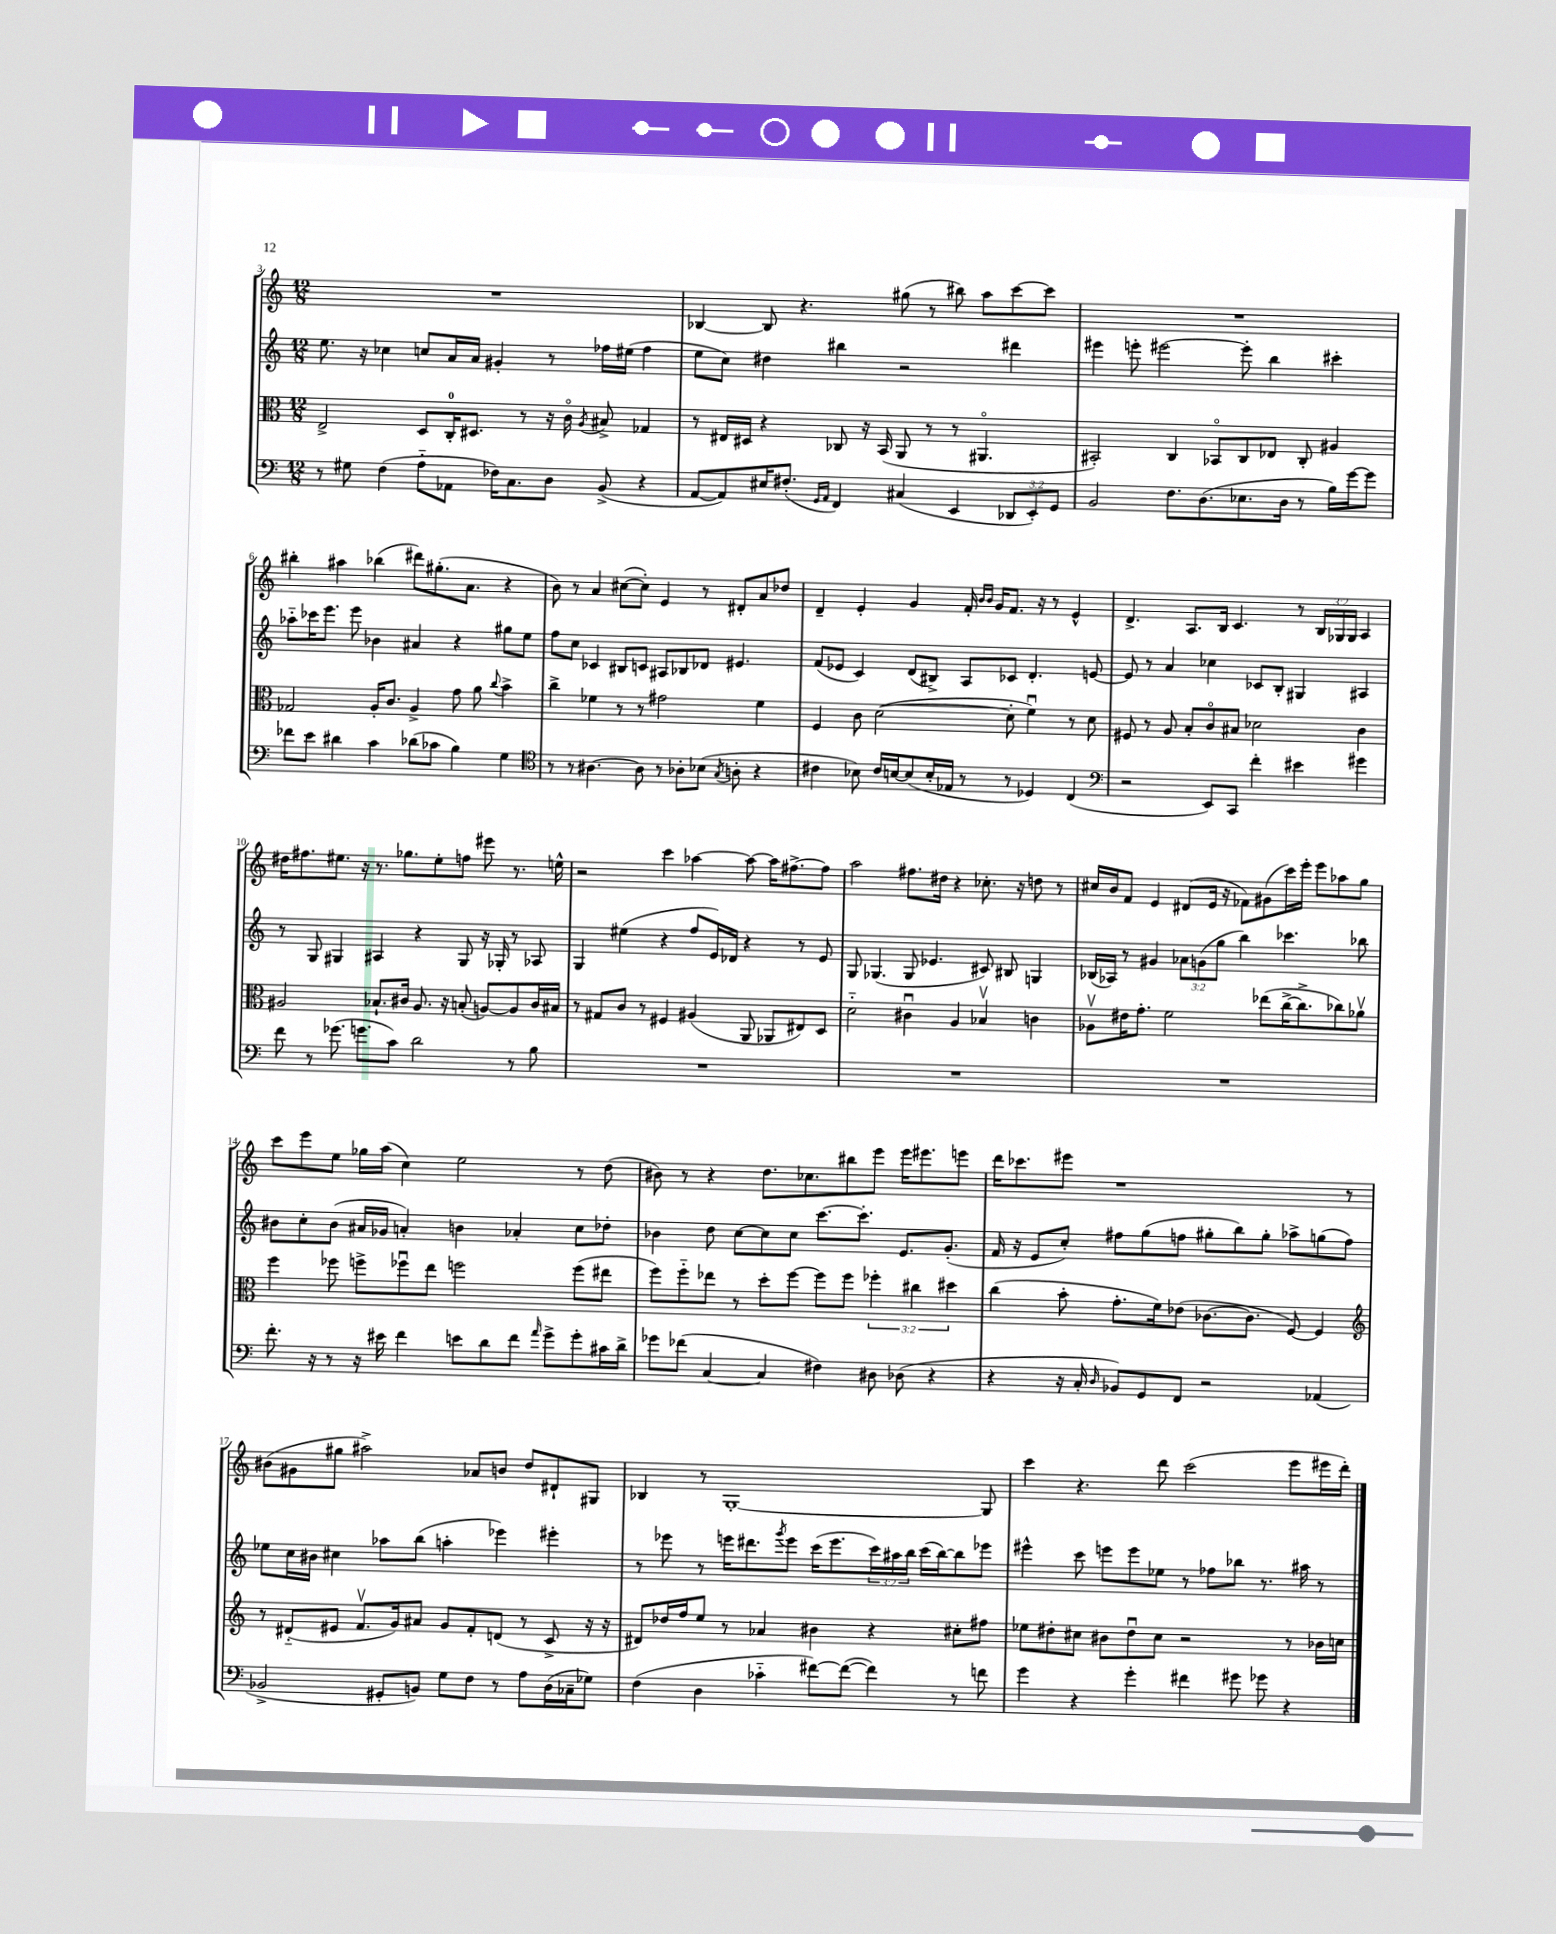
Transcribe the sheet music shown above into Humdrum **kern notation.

**kern	**kern	**kern	**kern
*staff4	*staff3	*staff2	*staff1
*clefF4	*clefC3	*clefG2	*clefG2
*k[]	*k[]	*k[]	*k[]
*M12/8	*M12/8	*M12/8	*M12/8
8r	2E^	8.ee	1.r
8G#	.	.	.
.	.	16r	.
(4F	.	4cc-	.
8A'~	8D	8cc	.
8AA-	16C'	16a	.
.	8.D#	16a	.
16F-)	.	4g#'	.
8.C	.	.	.
.	8r	.	.
8D	16r	8r	.
.	16co	.	.
.	8qA	.	.
(8BB^	8B#^	16ff-	.
.	.	(16ee#	.
4r	4G-	4ff-	.
=	=	=	=
[8AA	8r	8ee	[4B-
8AA])	16E#	8cc)	.
.	16D#	.	.
16E#	4r	4dd#	8B-]
(8.F#'	.	.	.
.	.	.	4.r
16qqGG	.	.	.
16qqAA	.	.	.
4FF)	8C-	4bb#	.
.	16r	.	.
.	(16BB	.	.
(4C#	8AA	2r	(8gg#
.	8r	.	8r
4EE	8r	.	8bb#)
.	4.AA#o	.	8aa
12DD-	.	4ddd#	[8ccc
12EE')	.	.	.
.	.	.	8ccc]
12GG	.	.	.
=	=	=	=
2BB	2BB#')	4eee#	1.r
.	.	8eee'	.
.	.	[2eee#	.
8.F	4C	.	.
(8.D	.	.	.
.	8BB-o	.	.
8.E-	8C	8eee#']	.
.	8E-	4bb	.
16D	.	.	.
8r	8C'	.	.
16B)	4A#	4ccc#'	.
[16g	.	.	.
8g]	.	.	.
=	=	=	=
8f-	2G-	8aa-'~	4bb#'
8e	.	16ccc-	.
.	.	8.eee	.
4d#	.	.	4aa#
.	.	8eee	.
4c	16A'	4b-	(4bb-
.	8.c	.	.
(8d-	4A^	4a#	8ddd#)
8c-	.	.	(8.gg#'
4B)	8g	4r	.
.	.	.	8.a
.	8a	.	.
.	8qqcc	.	.
4G	4b^	8gg#	4r
.	.	8ee	.
=	=	=	=
*clefC4	*	*	*
8r	4cc^	8ff	8b)
8r	.	8cc	8r
[4.A#	4f-	4c-	4a
.	8r	8B#	([8cc#
8A#]	8r	8c	8cc#'])
8r	2g#	8A#	4e
8A-'	.	8B-	.
(8B-	.	8d-	8r
8qG	.	.	.
8A'	.	4.e#	8d#'
4r	4f-	.	8a
.	.	.	8dd-
=	=	=	=
4c#	4F	(8f	4d~
.	.	8e-	.
8B-)	8c	4c)	4e'
16c#	([2d	.	.
[16B	.	.	.
(8B]	.	(8d	4g
16B'	.	8B#^)	.
16E-	.	.	.
8r	.	8A	16f'
.	.	.	16qqb
.	.	.	16qqb
.	.	.	16g
8r	8d']	8c-	8.f
4D-)	4fu)	4.d'	.
.	.	.	16r
.	.	.	8r
(4C	8r	.	4e^^
.	8d	[8e	.
=	=	=	=
*clefF4	*	*	*
2r	8F#	8e]	4.d^
.	8r	8r	.
.	8A	4a	.
.	8B'	.	8.A
8EE)	8co	4cc-	.
.	.	.	16B
8CC	8B#	.	4.c
4f'	2d-	8c-	.
.	.	8B'	.
4e#	.	4G#	8r
.	.	.	24B
.	.	.	24G-
.	.	.	24G-
4g#	4c	4A#	4A
=	=	=	=
8f	2A#	8r	16dd#
.	.	.	8.ff#
8r	.	8G	.
(8.g-	.	4G#	8.ee#
8.g	.	.	16r
.	8.B-`	4A#	8.r
8c)	.	.	.
.	16c#	.	8.gg-
2d	8.A#	4r	.
.	.	.	8ee#'
.	16r	.	.
.	(8B'	8G#	8ff
.	[8A)	16r	8eee#
.	.	16G-'	.
8r	8A]	8r	8.r
8B	16c#	8A-	.
.	16B#	.	16ee^^
=	=	=	=
1.r	8r	4G	2r
.	8G#	.	.
.	8c	(4ee#	.
.	8r	.	.
.	4F#	4r	4ccc
.	(4A#	8ff	[4aa-
.	.	16e)	.
.	.	16d-	.
.	8AA	4r	8aa-_
.	8AA-	.	16aa-]
.	.	.	[8.ff#^
.	8E#)	8r	.
.	8D	8e	8ff#]
=	=	=	=
1.r	2d'~	8G	2aa
.	.	(4.G-	.
.	4c#u	8G-	8.ff#
.	.	4.e-	.
.	.	.	16dd#
.	4A	.	4r
.	4B-v	8c#)	8.cc-'
.	.	8B#	.
.	.	.	16r
.	4c	4G	8dd
.	.	.	8r
=	=	=	=
1.r	8A-v	(16B-	16cc#
.	.	16A-)	16b
.	16e#	8r	8f
.	8.g'	.	.
.	.	4g#	4e
.	2f	.	.
.	.	12a-	(8d#
.	.	(12g	.
.	.	.	16e
.	.	12gg	.
.	.	.	16r
.	.	4bb)	8f-)
.	(8ee-	.	(8g#
.	[16cc^	4.ccc-	16ccc)
.	8.cc^]	.	16eee'
.	.	.	8eee
.	8cc-)	.	8aa-
.	8a-v	8bb-	8gg
=	=	=	=
8.f'	4ff	8b#	8ccc
.	.	8cc'	8eee
16r	.	.	.
8r	8ff-	(8b#	8ee
16r	8ff^	16a#	16gg-
16e#	.	16g-	(16aa
4f	8ff-u	4a')	4cc)
.	8ee	.	.
8e	2ff	4b	2ee
8d	.	.	.
8f	.	4a-'	.
16qqa	.	.	.
8g^	.	.	.
8g'	(8ff	8cc	8r
16c#	8ee#	8dd-'	(8dd
16d^	.	.	.
=	=	=	=
8g-	8ff)	4b-	8b#)
(8f-	8ff'~	.	8r
[4C	8ee-	8dd	4r
.	8r	[8cc	.
4C]	8dd'	8cc]	8.dd
.	[8ff	8cc	.
.	.	.	8.cc-
4F#)	8ff]	[8.ccc	.
.	8ff	.	8bb#
.	.	8.ccc']	.
8D#	6ff-'	.	8eee
(8D-	.	8.e	16eee
.	6cc#	.	.
.	.	.	8.eee#
4r	.	.	.
.	.	(8.g'	.
.	6dd#	.	.
.	.	.	8eee
=	=	=	=
4r	(4cc	16f	16ddd
.	.	16r	8.ccc-
.	.	8e	.
16r	8b'	8cc')	8eee#
16C'	.	.	.
16qqD	.	.	.
8BB-)	8.g'	8ff#	1r
8GG	.	(8gg	.
.	16f)	.	.
8FF	(8e-	8ff	.
2r	[8.c-	8gg#'	.
.	.	8bb)	.
.	8.c-]	.	.
.	.	8gg#'	.
.	[8F)	8aa-^	.
(4AA-	4F]	(8gg	.
.	.	8ff)	8r
=	=	=	=
*	*clefG2	*	*
2BB-^	8r	8ee-	(8b#
.	(8d#'~	16cc	8g#
.	.	16b#	.
.	8e#	4cc#	8gg#
.	8.fv	.	2aa#^)
8GG#'	.	8aa-	.
.	16g)	.	.
8BB)	8a#	(8bb	.
8G	8g	4aa'	.
8F	8f'	.	8a-
8r	(8d	4eee-)	8b
8A	8r	.	8dd
(16D	8c^	4eee#'	8d#`
16C-~	.	.	.
8G-)	16r	.	8G#
.	16r	.	.
=	=	=	=
(4F	8d#)	8r	4B-
.	16dd-	8eee-	.
.	16ff	.	.
4D	8ee	8r	8r
.	8r	16eee	[1G'
.	.	8.ddd#	.
4c-'~	4a-	.	.
.	.	8qggg	.
.	.	8eee	.
[8f#)	4b#	(16ccc	.
.	.	8.eee	.
(8f#_	.	.	.
4f#])	4r	24ccc)	.
.	.	24aa#	.
.	.	24bb	.
.	.	(16ccc	.
.	.	[16bb)	.
8r	8cc#'	8bb]	.
8f	8ff#	8eee-	8G]
=	=	=	=
4g	8ee-	4eee#^^	4ccc
.	8dd#'	.	.
4r	8cc#	8ccc	4.r
.	8b#	8eee	.
4g'	8dd#u	8eee	.
.	8cc#	8ee-	8ddd
4f#	2r	8r	(2ccc
.	.	8ff-	.
8g#	.	8bb-	.
8g-	.	8.r	.
4r	8r	.	8eee
.	.	16aa#	.
.	16b-	8r	16eee#
.	16cc	.	16ddd')
==	==	==	==
*-	*-	*-	*-
